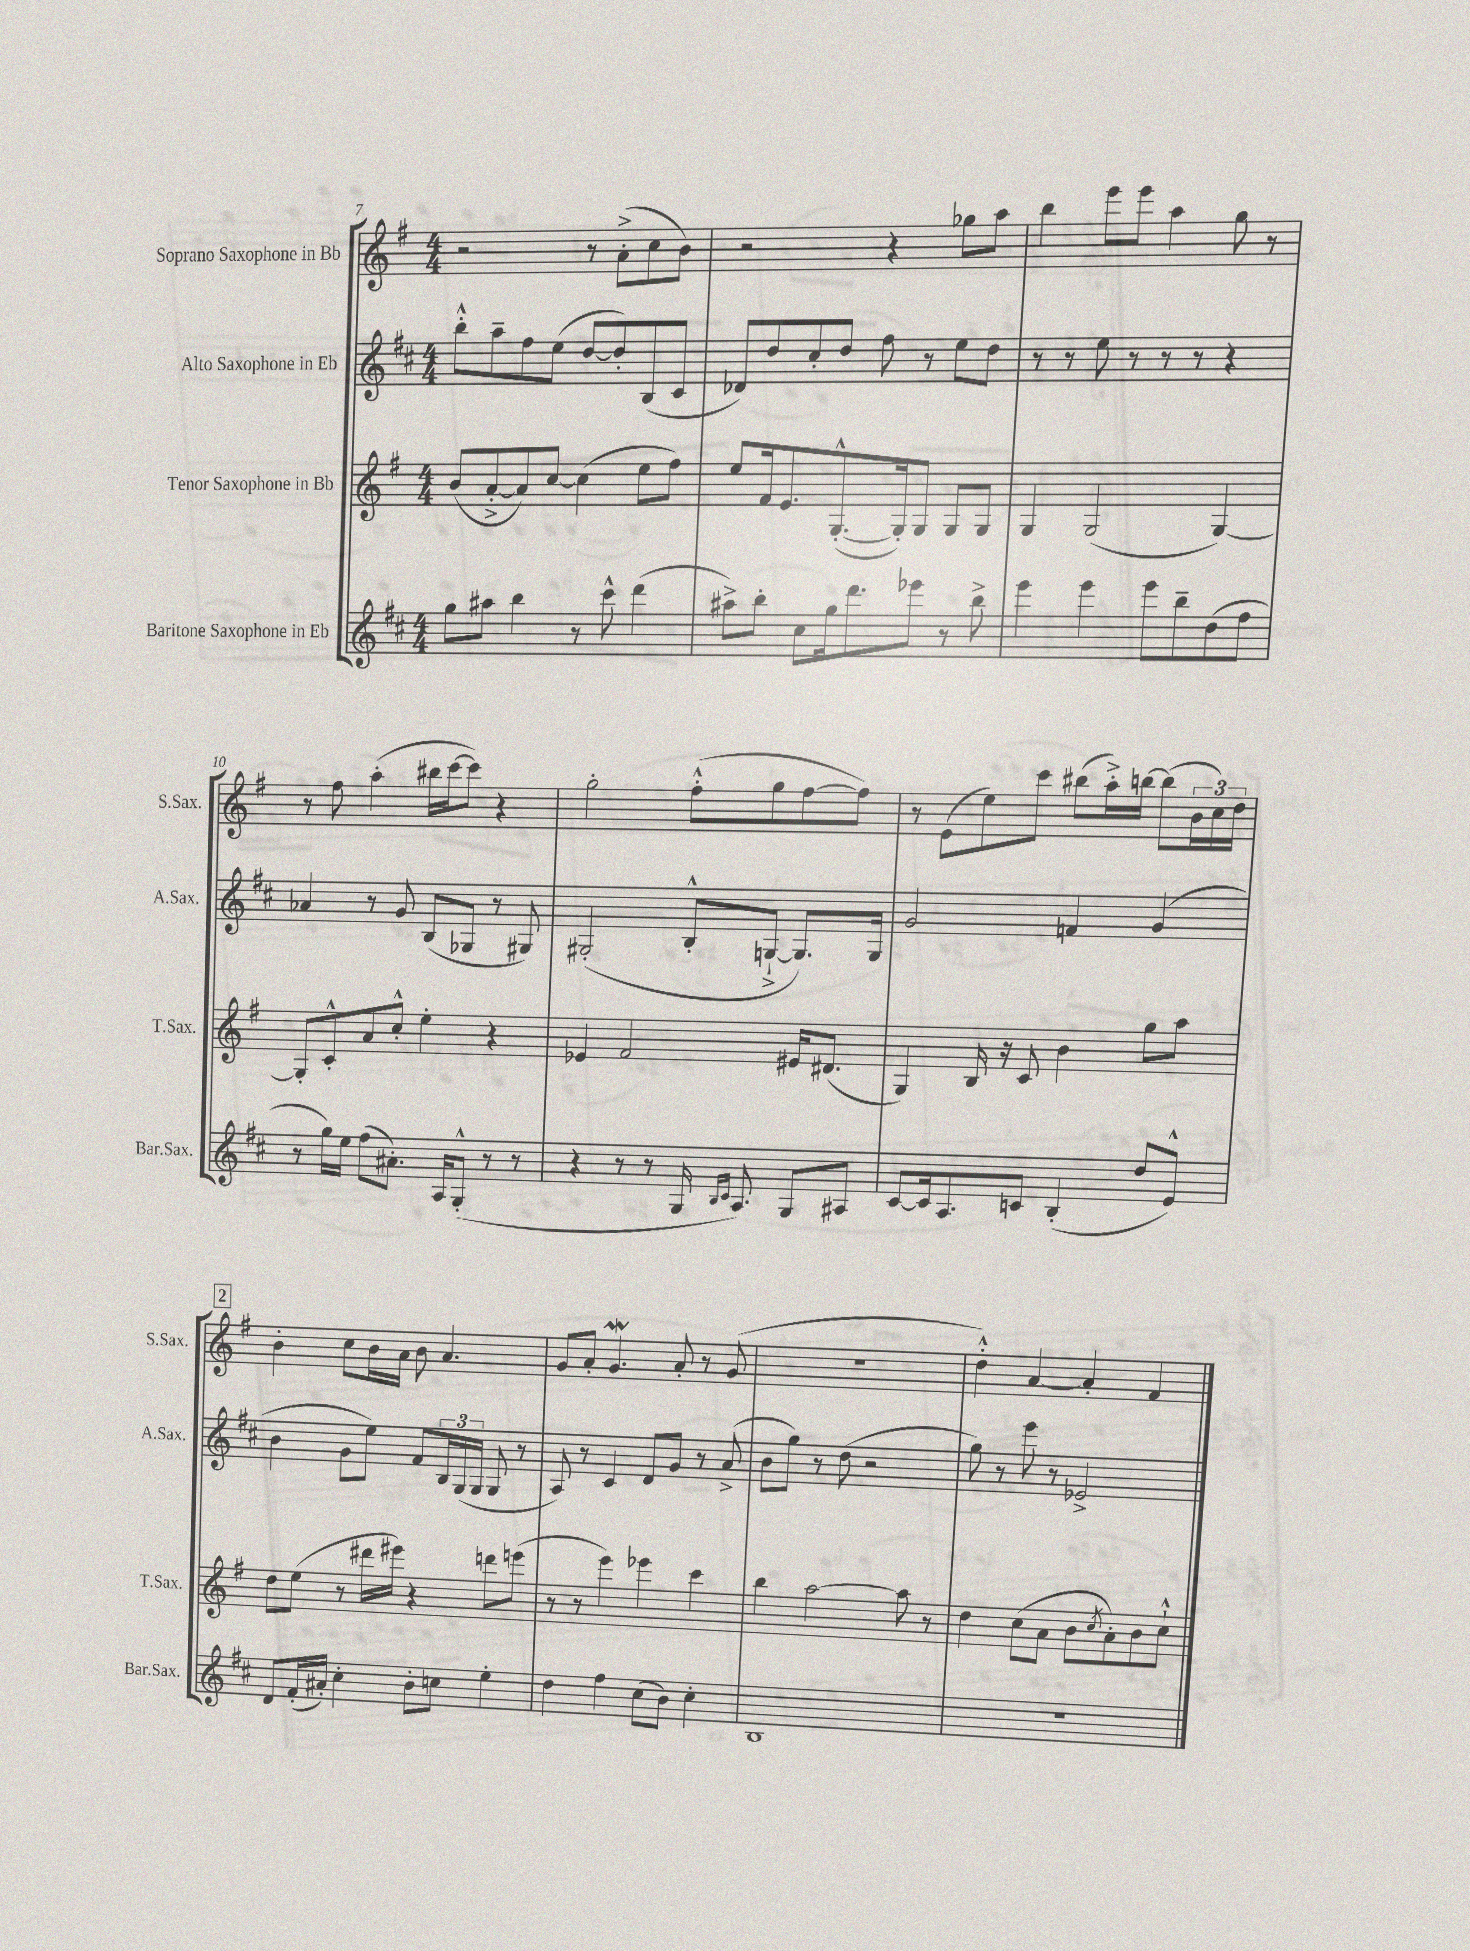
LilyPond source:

<<
\new StaffGroup <<
\new Staff = "s0" \with { instrumentName = "Soprano Saxophone in Bb" shortInstrumentName = "S.Sax." } {
    \clef treble \key g \major \numericTimeSignature \time 4/4
    r2 r8 a'8-.->( c''8 b'8) |
    r2 r4 ges''8 a''8 |
    b''4 e'''8 e'''8 a''4 g''8 r8 |
    r8 fis''8 a''4-.( bis''16 c'''16~ c'''8) r4 |
    g''2-. fis''8-.-^( g''8 fis''8~ fis''8) |
    r8 e'8( e''8) c'''8 bis''8( a''16-.->) b''16~ b''8( \tuplet 3/2 { b'16 c''16) d''16 } |
    \mark \markup { \box "2" } b'4-. c''8 b'16 a'16 b'8 a'4. |
    g'8 a'8-. g'4.\mordent a'8-. r8 g'8( |
    R1 |
    d''4-.-^) a'4~ a'4-. fis'4 \bar "|." |
}
\new Staff = "s1" \with { instrumentName = "Alto Saxophone in Eb" shortInstrumentName = "A.Sax." } {
    \clef treble \key d \major \numericTimeSignature \time 4/4
    b''8-.-^ a''8-- fis''8 e''8( d''8~ d''8-.) b8( cis'8 |
    des'8) d''8 cis''8-. d''8 fis''8 r8 e''8 d''8 |
    r8 r8 e''8 r8 r8 r8 r4 |
    aes'4 r8 g'8 b8( ges8 r8 gis8) |
    gis2-.( b8-.-^ g8~-!-> g8.) g16 |
    g'2 f'4 g'4( |
    \mark \markup { \box "2" } b'4 g'8 e''8) fis'8 \tuplet 3/2 { b16 g16( g16 } g8 r8 |
    a8) r8 cis'4 d'8 g'8 r8 a'8->( |
    b'8 g''8) r8 d''8( r2 |
    g''8) r8 e'''8 r8 ees'2-> \bar "|." |
}
\new Staff = "s2" \with { instrumentName = "Tenor Saxophone in Bb" shortInstrumentName = "T.Sax." } {
    \clef treble \key g \major \numericTimeSignature \time 4/4
    b'8( a'8~-.-> a'8) c''8~ c''4( e''8 fis''8) |
    e''8 fis'16 e'8. g8.~-.-^( g16-.) g8 g8 g8 |
    g4 g2( g4~) |
    g8-. c'8-.-^ a'8 c''8-.-^ e''4-. r4 |
    ees'4 fis'2 eis'16 dis'8.( |
    g4) b16 r16 c'8 b'4 g''8 a''8 |
    \mark \markup { \box "2" } d''8 e''8( r8 dis'''16 eis'''16) r4 d'''8 e'''8( |
    r8 r8 e'''4) ees'''4 c'''4 |
    b''4 a''2~ a''8 r8 |
    d''4 c''8( a'8 b'8 \acciaccatura { c''8 } a'8-.) b'8 c''8-!-^ \bar "|." |
}
\new Staff = "s3" \with { instrumentName = "Baritone Saxophone in Eb" shortInstrumentName = "Bar.Sax." } {
    \clef treble \key d \major \numericTimeSignature \time 4/4
    g''8 ais''8 b''4 r8 cis'''8-^ d'''4( |
    ais''8->) b''8-. cis''8 g''16 d'''8. ees'''8 r8 b''8-> |
    e'''4 e'''4 e'''8 b''8-- d''8( fis''8 |
    r8 g''16) e''16 fis''8( ais'8.-.) a16 g8-.-^( r8 r8 |
    r4 r8 r8 g16 \grace { b16 cis'16 } a8.) g8 ais8 |
    cis'8~ cis'16 a8. c'8 b4-.( d''8 e'8-^) |
    \mark \markup { \box "2" } d'8 fis'16-.( ais'16-.) cis''4-. b'8-. c''8 e''4-. |
    d''4 fis''4 cis''8( b'8) cis''4-. |
    b1 |
    R1 \bar "|." |
}
>>
>>
\layout { \context { \Score currentBarNumber = #7 } }
